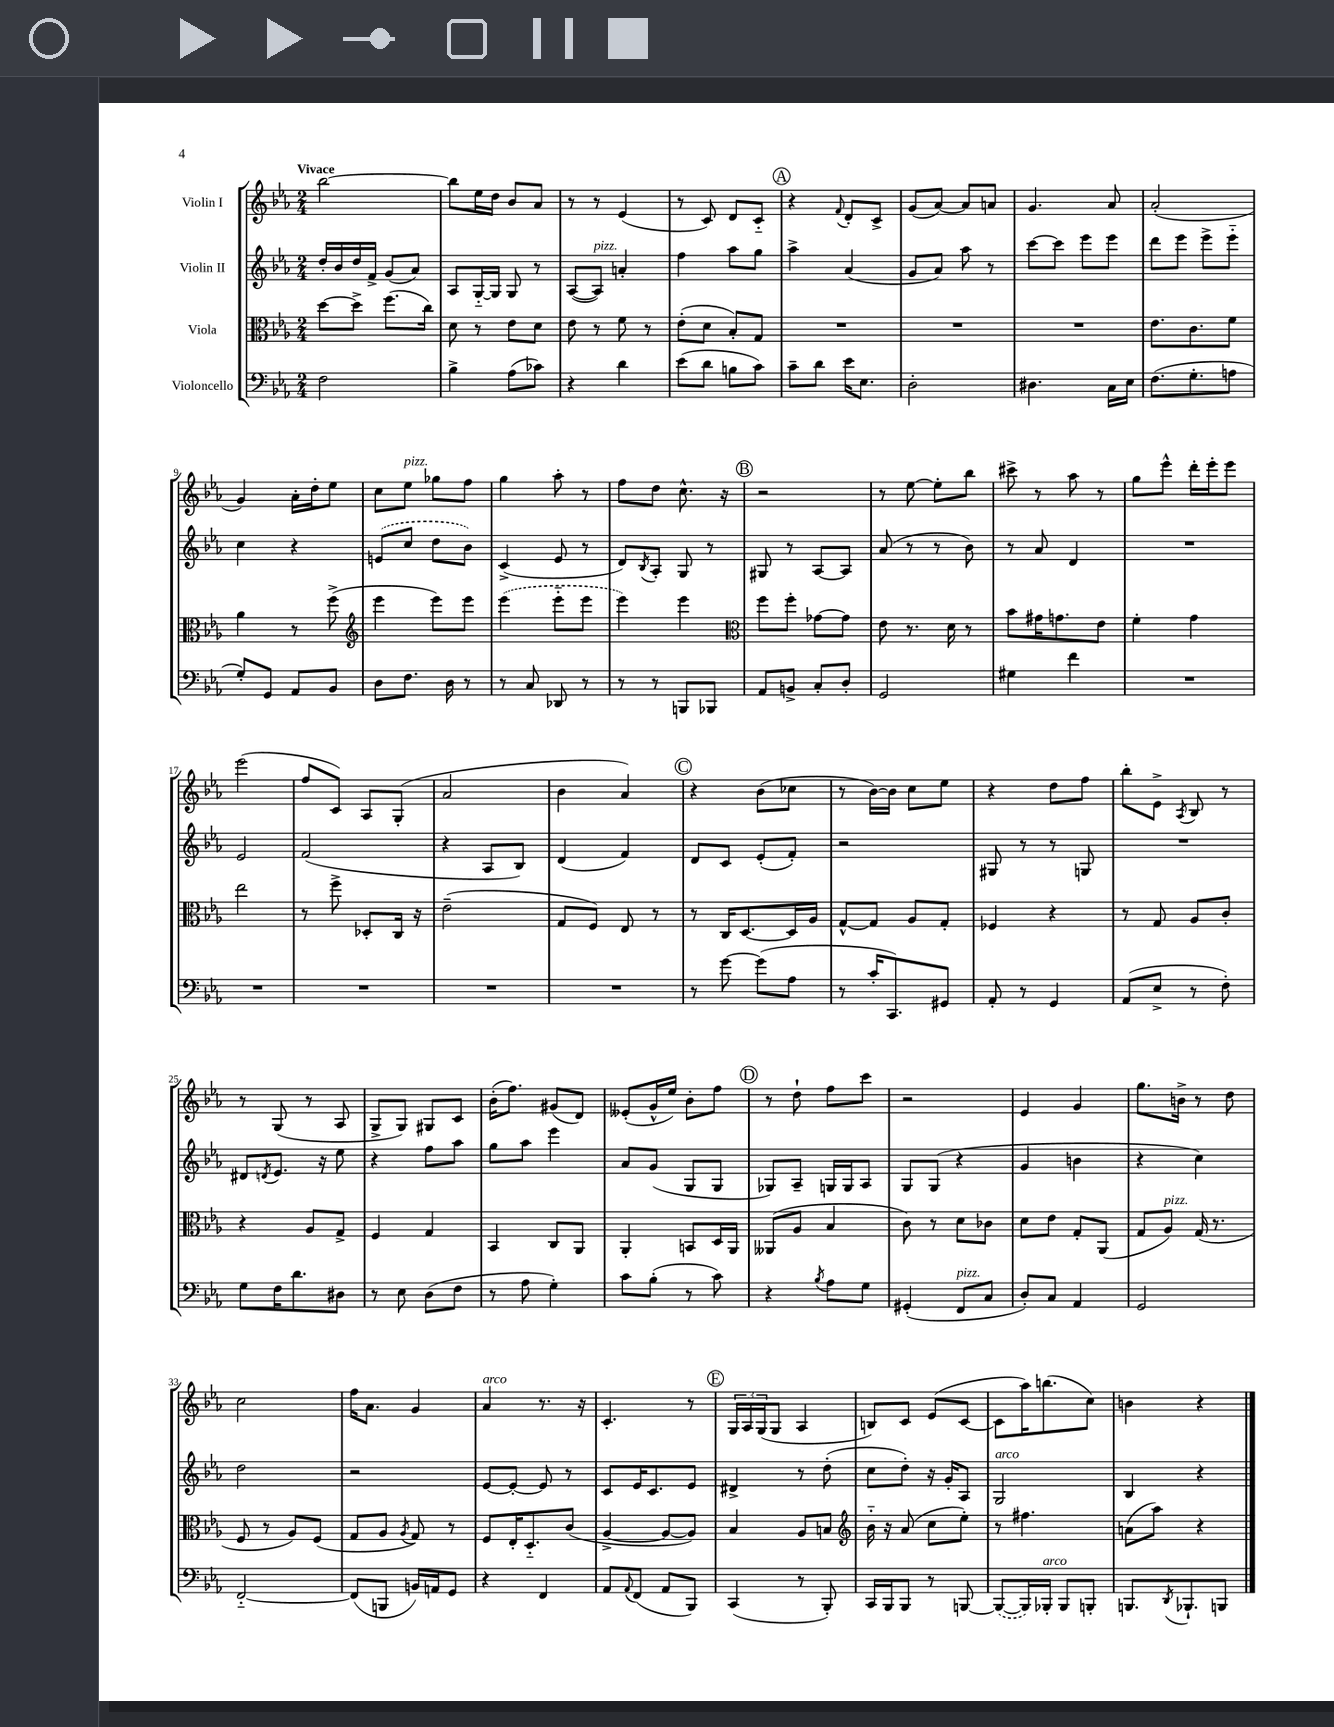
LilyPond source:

<<
\new StaffGroup <<
\new Staff = "s0" \with { instrumentName = "Violin I" } {
    \clef treble \key ees \major \numericTimeSignature \time 2/4 \tempo "Vivace"
    bes''2~ |
    bes''8 ees''16 d''16 bes'8 aes'8 |
    r8 r8 ees'4( |
    r8 c'8) d'8 c'8-_ |
    \mark \markup { \circle "A" } r4 \appoggiatura { f'8 } d'8-. c'8-> |
    g'8( aes'8~) aes'8 a'8 |
    g'4. aes'8 |
    aes'2-.( |
    g'4) aes'16-. d''16-. ees''8 |
    c''8 ees''8^\markup { \italic "pizz." } ges''8 f''8 |
    g''4 aes''8-. r8 |
    f''8 d''8 c''8.-^ r16 |
    \mark \markup { \circle "B" } r2 |
    r8 ees''8~ ees''8-. bes''8 |
    cis'''8-> r8 aes''8 r8 |
    g''8 ees'''8-^ d'''16-. ees'''16-. ees'''8 |
    ees'''2( |
    f''8 c'8) aes8 g8-.( |
    aes'2 |
    bes'4 aes'4) |
    \mark \markup { \circle "C" } r4 bes'8( ces''8 |
    r8 bes'16~) bes'16 c''8 ees''8 |
    r4 d''8 f''8 |
    bes''8-. ees'8-> \acciaccatura { aes8 } bes8 r8 |
    r8 g8( r8 aes8 |
    g8-> g8) gis8 c'8 |
    bes'16-.( f''8.) gis'8( d'8) |
    eeses'8-.( g'16-^ ees''16) bes'8-. f''8 |
    \mark \markup { \circle "D" } r8 d''8-! f''8 c'''8 |
    r2 |
    ees'4 g'4 |
    g''8. b'16-> r8 d''8 |
    c''2 |
    f''16 aes'8. g'4 |
    aes'4^\markup { \italic "arco" } r8. r16 |
    c'4.-. r8 |
    \mark \markup { \circle "E" } \tuplet 3/2 { g16 aes16 g16( } g8 aes4 |
    b8) c'8 ees'8( c'8~ |
    c'8 aes''16) b''8.( c''8) |
    b'4 r4 \bar "|." |
}
\new Staff = "s1" \with { instrumentName = "Violin II" } {
    \clef treble \key ees \major \numericTimeSignature \time 2/4
    d''16-. bes'16 d''16 f'16-> g'8( aes'8) |
    aes8 g16~-_ g16 g8 r8 |
    aes8~( aes8^\markup { \italic "pizz." }) a'4-. |
    f''4 aes''8 g''8 |
    \mark \markup { \circle "A" } aes''4-> aes'4( |
    g'8 aes'8) aes''8 r8 |
    c'''8~ c'''8 ees'''8 ees'''8 |
    d'''8 ees'''8 ees'''8-> ees'''8-_ |
    c''4 r4 |
    \once \slurDashed e'8( c''8 d''8 bes'8) |
    c'4->( ees'8 r8 |
    d'8) \acciaccatura { bes8 } aes8-. g8 r8 |
    \mark \markup { \circle "B" } gis8 r8 aes8~ aes8 |
    aes'8( r8 r8 bes'8) |
    r8 aes'8 d'4 |
    R2 |
    ees'2 |
    f'2( |
    r4 aes8 bes8) |
    d'4( f'4) |
    \mark \markup { \circle "C" } d'8 c'8 ees'8-.( f'8-.) |
    r2 |
    gis8 r8 r8 g8 |
    R2 |
    dis'8 \acciaccatura { d'8 } ees'8. r16 ees''8 |
    r4 f''8 aes''8 |
    g''8 aes''8 ees'''4 |
    aes'8 g'8( g8 g8 |
    \mark \markup { \circle "D" } ges8) aes8-- g16 g16 aes8 |
    g8 g8( r4 |
    g'4 b'4 |
    r4 c''4) |
    d''2 |
    r2 |
    ees'8~ ees'8~-. ees'8 r8 |
    c'8 ees'16 c'8. ees'8 |
    \mark \markup { \circle "E" } dis'4-> r8 d''8-.( |
    c''8 d''8-.) r16 g'16-. aes8 |
    g2^\markup { \italic "arco" } |
    bes4 r4 \bar "|." |
}
\new Staff = "s2" \with { instrumentName = "Viola" } {
    \clef alto \key ees \major \numericTimeSignature \time 2/4
    d''8~ d''8-> f''8.( c''16) |
    d'8 r8 ees'8 d'8 |
    ees'8 r8 f'8 r8 |
    ees'8-.( d'8 bes8-.) g8 |
    \mark \markup { \circle "A" } R2 |
    R2 |
    R2 |
    ees'8. c'8. f'8 |
    aes'4 r8 f''8->( |
    \clef treble ees'''4 ees'''8) ees'''8 |
    \once \slurDashed ees'''4( ees'''8-_ ees'''8 |
    ees'''4) ees'''4 |
    \mark \markup { \circle "B" } \clef alto f''8 f''8-. ges'8~ ges'8 |
    ees'8 r8. d'16 r8 |
    bes'8 gis'16 g'8. ees'8 |
    f'4-. g'4 |
    ees''2 |
    r8 f''8-> des8-. c16 r16 |
    ees'2--( |
    g8 f8) ees8 r8 |
    \mark \markup { \circle "C" } r8 c16 d8.~ d16 aes16 |
    g8~-^ g8 aes8 g8-. |
    fes4 r4 |
    r8 g8 aes8 c'8-. |
    r4 aes8 g8-> |
    f4 g4 |
    bes,4 c8 aes,8 |
    aes,4-. b,8 d16 aes,16 |
    \mark \markup { \circle "D" } aeses,8( aes8 bes4 |
    c'8) r8 d'8 ces'8 |
    d'8 ees'8 g8-. aes,8( |
    g8 aes8^\markup { \italic "pizz." }) g16( r8. |
    f8 r8 aes8) f8( |
    g8 aes8 \acciaccatura { aes8 } g8) r8 |
    f8 ees16-. d8.-_ c'8( |
    aes4~-> aes8~ aes8) |
    \mark \markup { \circle "E" } bes4 aes8 b8 |
    \clef treble bes'16-_ r16 aes'8( c''8 ees''8-.) |
    r8 fis''4. |
    a'8( aes''8) r4 \bar "|." |
}
\new Staff = "s3" \with { instrumentName = "Violoncello" } {
    \clef bass \key ees \major \numericTimeSignature \time 2/4
    f2 |
    bes4-> aes8( ces'8) |
    r4 d'4 |
    ees'8( d'8 b8 c'8) |
    \mark \markup { \circle "A" } c'8-- d'8 ees'16 ees8. |
    d2-. |
    dis4. c16 ees16 |
    f8.( g8.-. a8 |
    g8-.) g,8 aes,8 bes,8 |
    d8 f8. d16 r8 |
    r8 c8 des,8 r8 |
    r8 r8 b,,8 bes,,8 |
    \mark \markup { \circle "B" } aes,8 b,8-> c8-. d8-. |
    g,2 |
    gis4 f'4 |
    R2 |
    R2 |
    R2 |
    R2 |
    R2 |
    \mark \markup { \circle "C" } r8 g'8~ g'8( aes8 |
    r8 c'16-. c,8.) gis,8 |
    aes,8-. r8 g,4 |
    aes,8( ees8-> r8 f8-.) |
    g8 f16 d'8. dis8 |
    r8 ees8 d8( f8 |
    r8 aes8 g4-.) |
    c'8 bes8-.( r8 c'8) |
    \mark \markup { \circle "D" } r4 \acciaccatura { bes8 } aes8 g8 |
    gis,4-.( f,8^\markup { \italic "pizz." } c8 |
    d8-.) c8 aes,4 |
    g,2 |
    f,2~-_ |
    f,8( b,,8 b,16) a,16 g,8 |
    r4 f,4 |
    aes,8 \appoggiatura { aes,8 } f,8( aes,8 bes,,8) |
    \mark \markup { \circle "E" } c,4( r8 bes,,8-.) |
    c,16 bes,,16 bes,,8 r8 b,,8~ |
    \once \slurDashed b,,8~( b,,16) bes,,16-.^\markup { \italic "arco" } bes,,8 b,,8-. |
    b,,8. \acciaccatura { d,8 } bes,,8.-! b,,8 \bar "|." |
}
>>
>>
